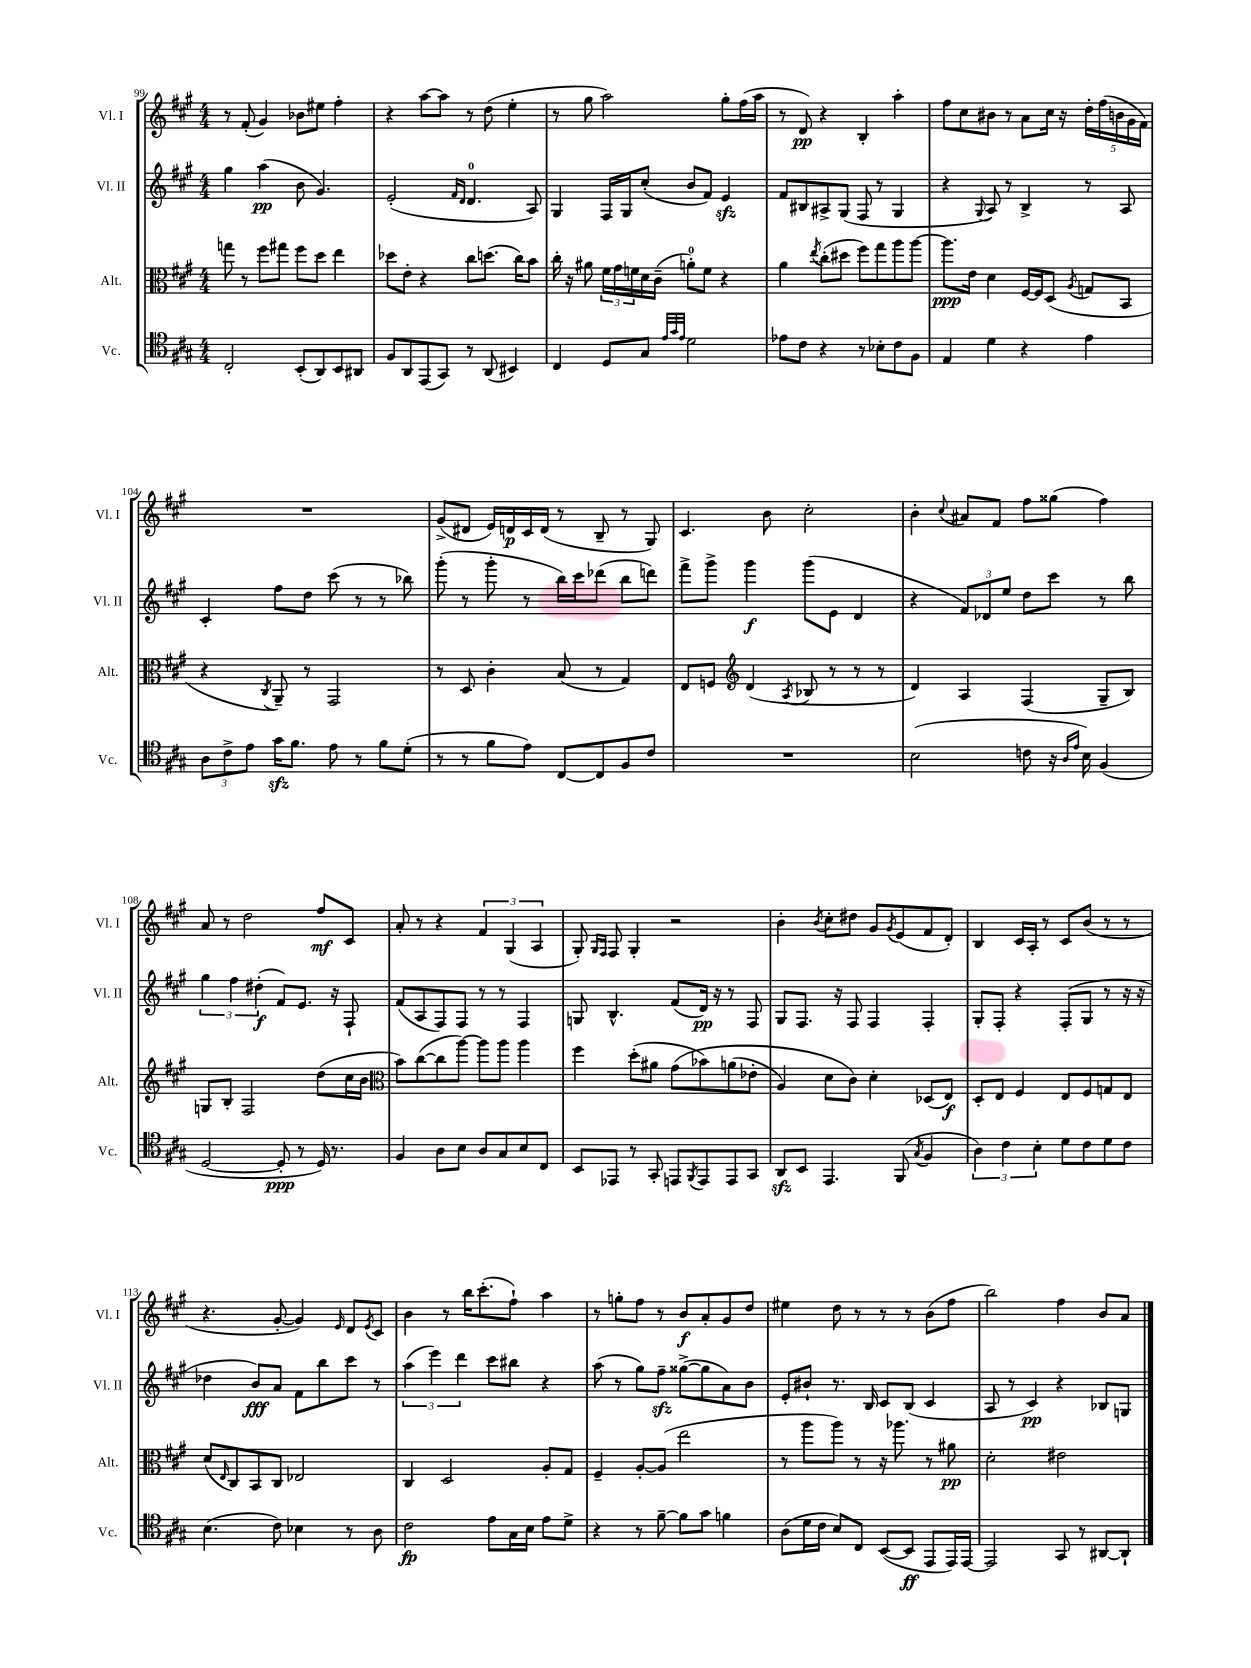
<<
\new StaffGroup <<
\new Staff = "s0" \with { instrumentName = "Vl. I" shortInstrumentName = "Vl. I" } {
    \clef treble \key a \major \numericTimeSignature \time 4/4
    r8 fis'8-.( gis'4) bes'8 eis''8 fis''4-. |
    r4 a''8~ a''8 r8 d''8( e''4-. |
    r8 gis''8 a''2) gis''8-. fis''16( a''16 |
    r8 d'8\pp) r4 b4-. a''4-. |
    fis''8 cis''8 bis'8 r8 a'8 cis''16 r16 \tuplet 5/4 { d''16-. fis''16( b'16 gis'16 fis'16) } |
    R1 |
    gis'8->( dis'8 e'16) d'16\p cis'16 d'16( r8 b8-- r8 gis8) |
    cis'4. b'8 cis''2-. |
    b'4-. \appoggiatura { cis''8 } ais'8 fis'8 fis''8 gisis''8( fis''4) |
    a'8 r8 d''2 fis''8\mf cis'8 |
    a'8-. r8 r4 \tuplet 3/2 { fis'4 gis4( a4 } |
    gis8-.) \grace { gis16 fis16 } fis8 gis4-. r2 |
    b'4-. \acciaccatura { b'8 } cis''8-. dis''8 gis'8 \acciaccatura { gis'8 } e'8( fis'8 d'8-.) |
    b4 cis'16 a16-. r8 cis'8 b'8( r8 r8 |
    r4. gis'8~-. gis'4) \grace { e'16 } d'8 \acciaccatura { e'8 } cis'8 |
    b'4 r8 b''16 cis'''8.-.( fis''8-!) a''4 |
    r8 g''8-. fis''8 r8 b'8\f a'8-. gis'8 d''8 |
    eis''4 d''8 r8 r8 r8 b'8( fis''8 |
    b''2) fis''4 b'8 a'8 \bar "|." |
}
\new Staff = "s1" \with { instrumentName = "Vl. II" shortInstrumentName = "Vl. II" } {
    \clef treble \key a \major \numericTimeSignature \time 4/4
    gis''4 a''4\pp( b'8 gis'4.) |
    e'2-.( \grace { fis'16 d'16 } d'4.-0 a8) |
    gis4 fis16 gis16 cis''8-.( b'8 fis'8) e'4\sfz |
    fis'8 bis8 ais8-> gis8( fis8 r8 gis4 |
    r4 \appoggiatura { gis8 } a8) r8 b4-> r8 a8 |
    cis'4-. fis''8 d''8 cis'''8( r8 r8 bes''8) |
    gis'''8-.( r8 gis'''8-. r8 b''16) cis'''16 des'''8( b''8 d'''8) |
    fis'''8-> gis'''8-> gis'''4\f gis'''8( e'8 d'4 |
    r4 \tuplet 3/2 { fis'8) des'8 e''8 } d''8 cis'''8 r8 b''8 |
    \tuplet 3/2 { gis''4 fis''4 dis''4-.\f( } fis'8) e'8. r16 fis8-! |
    fis'8( a8 fis8) fis8 r8 r8 fis4 |
    g8 b4.-^ fis'8( d'16\pp) r16 r8 fis8 |
    gis8 fis8. r16 fis8 fis4 fis4-. |
    gis8-. fis8-. r4 fis8-.( gis8 r8 r16 r16 |
    des''4 b'8\fff) a'8 fis'8 b''8 cis'''8 r8 |
    \tuplet 3/2 { a''4( e'''4) d'''4 } cis'''8 bis''8 r4 |
    a''8( r8 gis''8) fis''8--\sfz gisis''8~->( gisis''8 a'8) b'8 |
    e'8-. bis'8-! r8. b16 cis'8 b8( cis'4 |
    a8 r8 cis'4\pp) r4 bes8 g8 \bar "|." |
}
\new Staff = "s2" \with { instrumentName = "Alt." shortInstrumentName = "Alt." } {
    \clef alto \key a \major \numericTimeSignature \time 4/4
    g''8 r8 fis''8 gis''8 fis''8 d''8 e''4 |
    des''8 e'8-. r4 cis''8 d''8.( cis''16) b'8 |
    cis''16-. r16 ais'8 \tuplet 3/2 { fis'16 gis'16 f'16 } d'16 cis'16--( a'8-0-.) f'8 r4 |
    a'4 \acciaccatura { e''8 } cis''8-.( dis''8 fis''8) gis''8 a''8 a''8~ |
    a''8.\ppp e'16 d'4 fis16~ fis16 d8( \acciaccatura { a8 } g8 b,8 |
    r4 \acciaccatura { cis8 } a,8--) r8 gis,2 |
    r8 d8 cis'4-. b8( r8 gis4) |
    e8 f8 \clef treble d'4( \acciaccatura { a8 } bes8 r8 r8 r8 |
    d'4) a4 fis4( gis8-- b8) |
    g8 b8-. fis2 d''8( cis''16 b'16 |
    \clef alto b'8) cis''8~( cis''8 a''8~) a''8 a''8 a''4 |
    fis''4 d''8-.( ais'8 gis'8\( bes'8) a'8( ees'8-. |
    a4) d'8 cis'8\) d'4-. des8( e8\f) |
    d8-. e8 fis4 e8 fis8 g8 e8 |
    d'8( \grace { e16 } cis8) b,8 cis8 ees2 |
    cis4 d2 a8-. gis8 |
    fis4-- a8~-. a8( e''2 |
    r8 a''8 a''8) r8 r16 aes''8. r8 ais'8\pp |
    d'2-. eis'2 \bar "|." |
}
\new Staff = "s3" \with { instrumentName = "Vc." shortInstrumentName = "Vc." } {
    \clef tenor \key a \major \numericTimeSignature \time 4/4
    cis2-. b,8-.( a,8) b,8 ais,8 |
    fis8 a,8 e,8( gis,8) r8 a,8( bis,4) |
    cis4 d8 gis8 \grace { e'32 gis'32 e'32 } d'2 |
    ees'8 cis'8 r4 r8 bes8-. cis'8 fis8 |
    e4 d'4 r4 e'4 |
    \tuplet 3/2 { a8 cis'8-> e'8 } gis'16\sfz fis'8. e'8 r8 fis'8 d'8-.( |
    r8 r8 fis'8 e'8) cis8~ cis8 fis8 cis'8 |
    R1 |
    b2( c'8 r16 \grace { a16 e'16 } b16) fis4( |
    d2~ d8-.\ppp r8 d16) r8. |
    fis4 a8 b8 a8 gis8 b8 cis8 |
    b,8 ees,8 r8 gis,8-. e,8 \acciaccatura { fis,8 } e,8 e,8 gis,8 |
    a,8\sfz b,8 e,4. fis,8( \acciaccatura { gis8 } fis4 |
    \tuplet 3/2 { a4) cis'4 b4-. } d'8 cis'8 d'8 cis'8 |
    b4.( cis'8) bes4 r8 a8 |
    cis'2\fp e'8 gis16 b16 e'8 d'8-> |
    r4 r8 fis'8~-- fis'8 gis'8 f'4 |
    a8( d'16 cis'16 b8) cis8 b,8~( b,8\ff e,8 e,16) e,16~ |
    e,2 gis,8 r8 ais,8~ ais,8-! \bar "|." |
}
>>
>>
\layout { \context { \Score currentBarNumber = #99 } }
